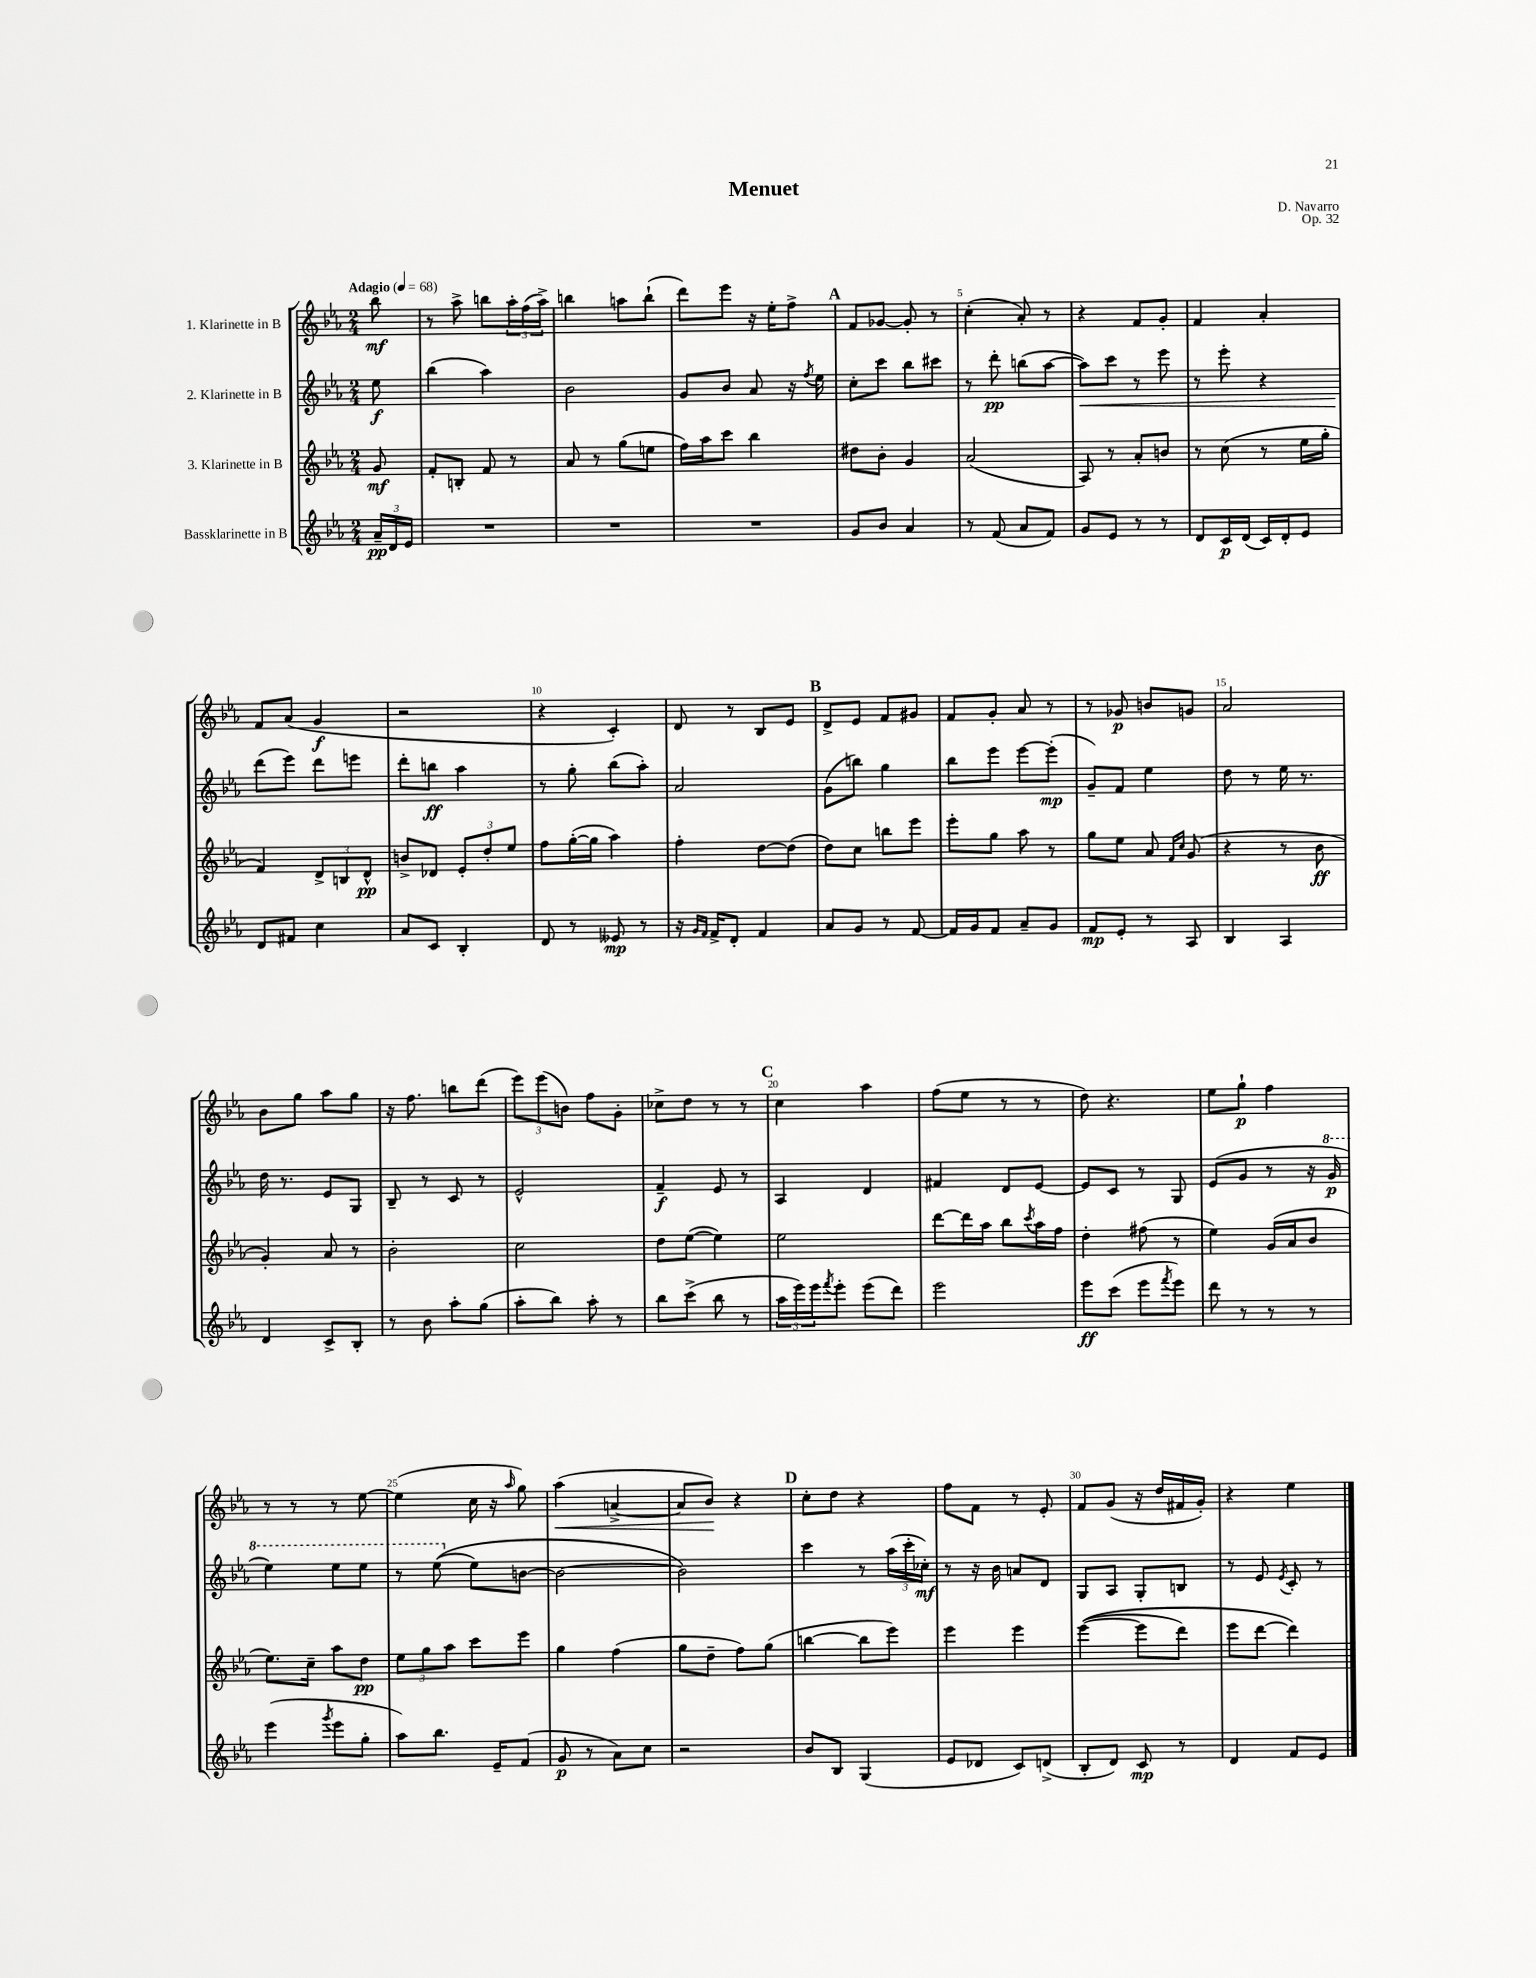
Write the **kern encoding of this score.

**kern	**kern	**kern	**kern
*staff4	*staff3	*staff2	*staff1
*clefG2	*clefG2	*clefG2	*clefG2
*k[b-e-a-]	*k[b-e-a-]	*k[b-e-a-]	*k[b-e-a-]
*M2/4	*M2/4	*M2/4	*M2/4
*MM68	*MM68	*MM68	*MM68
24a-~	8g	8ee-	8bb-
24d	.	.	.
24e-	.	.	.
=	=	=	=
2r	8f'	(4bb-	8r
.	8B'	.	8aa-^
.	8f	4aa-)	8bb
.	8r	.	24aa-'
.	.	.	(24ff
.	.	.	24aa-^)
=	=	=	=
2r	8a-	2b-	4bb
.	8r	.	.
.	(8gg	.	8aa
.	8ee	.	(8bb`
=	=	=	=
2r	16ff)	8g	8ddd)
.	16aa-	.	.
.	8ccc	8b-	8eee-
.	4bb-	8a-	16r
.	.	.	16ee-'
.	.	16r	8ff^
.	.	8qff	.
.	.	16ee-	.
=	=	=	=
8g	8dd#	8cc'	8f
8b-	8b-'	8ccc	[8g-
4a-	4g	8bb-	8g-']
.	.	8ccc#	8r
=	=	=	=
8r	(2a-	8r	(4cc'
(8f	.	8ddd'	.
8a-	.	(8bb	8a-')
8f)	.	[8aa-	8r
=	=	=	=
8g	8A-)	8aa-])	4r
8e-	8r	8ccc	.
8r	8a-'	8r	8f
8r	8b	8eee-	8g'
=	=	=	=
8d	8r	8r	4f
16c	(8cc	8eee-'	.
(16d	.	.	.
16c)	8r	4r	4a-'
16d'	.	.	.
8e-	16ee-	.	.
.	16gg'	.	.
=	=	=	=
8d	4f)	(8ddd	8f
8f#	.	8eee-)	(8a-
4cc	12d^	8ddd	4g
.	12B	.	.
.	.	8eee	.
.	12d^^	.	.
=	=	=	=
8a-	8b^	8ddd'	2r
8c	8d-	8bb	.
4B-'	12e-'	4aa-	.
.	12dd'	.	.
.	12ee-	.	.
=	=	=	=
8d	8ff	8r	4r
8r	([16gg'	8gg'	.
.	16gg]	.	.
8e--	4aa-)	(8bb-	4c')
8r	.	8aa-')	.
=	=	=	=
16r	4ff'	2a-	8d
16qqg	.	.	.
16qqf	.	.	.
16f^	.	.	.
8d'	.	.	8r
4f	[8dd	.	8B-
.	(8dd]	.	8e-
=	=	=	=
8a-	8dd)	(8g	8d^
8g	8cc	8bb)	8e-
8r	8bb	4gg	8f
[8f	8eee-	.	8g#
=	=	=	=
16f]	8eee-'	8bb-	8f
16g	.	.	.
8f	8gg	8eee-	8g'
8a-~	8aa-	[8eee-	8a-
8g	8r	(8eee-']	8r
=	=	=	=
8f	8gg	8g~)	8r
8e-'	8ee-	8f	8g-
8r	8a-	4ee-	8b
.	16qqf	.	.
.	16qqcc	.	.
8A-	(8g	.	8g
=	=	=	=
4B-	4r	8dd	2a-
.	.	8r	.
4A-	8r	16ee-	.
.	.	8.r	.
.	8b-	.	.
=	=	=	=
4d	4g')	16dd	8b-
.	.	8.r	.
.	.	.	8gg
8c^	8a-	8e-	8aa-
8B-'	8r	8G	8gg
=	=	=	=
8r	2b-'	8B-~	16r
.	.	.	8.ff
8b-	.	8r	.
8aa-'	.	8c	8bb
(8gg	.	8r	(8ddd
=	=	=	=
8aa-'	2cc	2e-^^	12eee-)
.	.	.	(12eee-
8bb-)	.	.	.
.	.	.	12b)
8aa-'	.	.	8ff
8r	.	.	8g'
=	=	=	=
8bb-	8dd	4f~	8cc-^
(8ccc^	([8ee-	.	8dd
8bb-	4ee-])	8e-	8r
8r	.	8r	8r
=	=	=	=
24aa-	2ee-	4A-	4cc
24eee-)	.	.	.
24eee-	.	.	.
8qfff	.	.	.
8eee-'	.	.	.
(8eee-	.	4d	4aa-
8ddd)	.	.	.
=	=	=	=
2eee-	[8ddd	4f#	(8ff
.	16ddd]	.	8ee-
.	16aa-	.	.
.	8bb-	8d	8r
.	8qccc	.	.
.	16aa-	[8e-	8r
.	16ff	.	.
=	=	=	=
8eee-	4dd'	8e-]	8dd)
(8ccc	.	8c	4.r
8eee-	(8ff#	8r	.
8qfff	.	.	.
8eee-)	8r	8G	.
=	=	=	=
8ddd	4ee-)	(8e-	8ee-
8r	.	8g	8gg`
8r	(16g	8r	4ff
.	16a-	.	.
8r	8b-	16r	.
.	.	16gg	.
=	=	=	=
(4eee-	8.ee-)	4eee-)	8r
.	.	.	8r
.	16cc~	.	.
8qggg	.	.	.
8eee-	8aa-	8eee-	8r
8gg'	8dd	8eee-	[8ee-
=	=	=	=
8aa-)	12ee-	8r	(4ee-]
.	12gg	.	.
8.bb-	.	&((8eee-	.
.	12aa-	.	.
.	8ccc	8ee-)	16cc
16e-~	.	.	16r
.	.	.	16qqaa-
(8f	8eee-	[8b	8gg)
=	=	=	=
8g	4gg	2b_	(4aa-
8r	.	.	.
8a-)	(4ff	.	[4a^
8cc	.	.	.
=	=	=	=
2r	8gg	2b]&)	8a]
.	8dd~	.	8b-)
.	8ff)	.	4r
.	(8gg	.	.
=	=	=	=
8b-	[4bb	4ccc	8cc'
8B-	.	.	8dd
(4G	8bb]	8r	4r
.	8eee-)	(24aa-	.
.	.	24ccc'	.
.	.	24cc-')	.
=	=	=	=
8e-	4eee-	8r	8ff
8d-	.	16r	8f
.	.	16b-	.
8c)	4eee-	8a	8r
(8d^	.	8d	8e-'
=	=	=	=
8B-'	&(([4eee-	8G	8f
8d)	.	8A-	(8g
8c	8eee-]	8G'	16r
.	.	.	16dd
8r	8ddd)	8B	16f#
.	.	.	16g')
=	=	=	=
4d	8eee-	8r	4r
.	[8ddd	8e-	.
.	.	8qe-	.
8f	4ddd]&)	8c'	4ee-
8e-	.	8r	.
==	==	==	==
*-	*-	*-	*-
